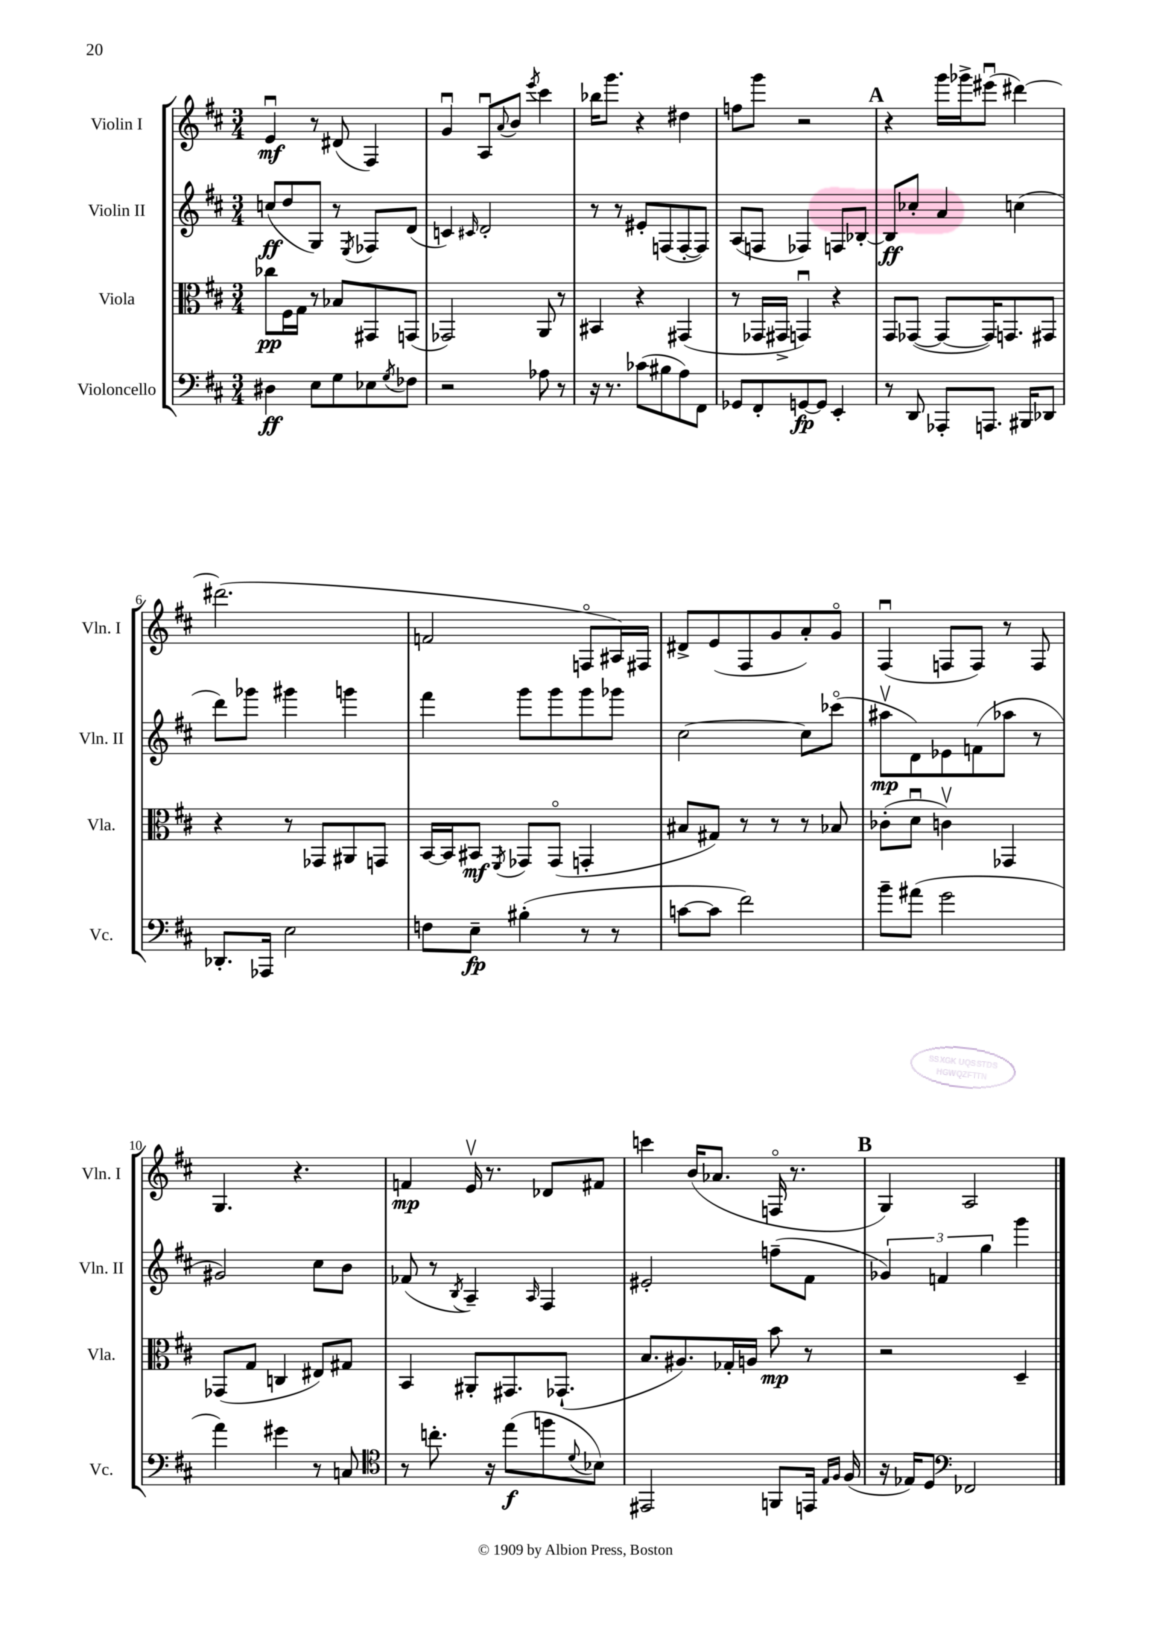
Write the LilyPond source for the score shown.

<<
\new StaffGroup <<
\new Staff = "s0" \with { instrumentName = "Violin I" shortInstrumentName = "Vln. I" } {
    \clef treble \key d \major \numericTimeSignature \time 3/4
    e'4\downbow\mf r8 dis'8( fis4) |
    g'4\downbow a8\downbow \appoggiatura { a'8 } b'8 \acciaccatura { e'''8 } cis'''4 |
    bes''16 g'''8. r4 dis''4 |
    f''8 g'''8 r2 |
    \mark \markup { \bold "A" } r4 g'''16 ges'''16-> eis'''8\downbow( dis'''4~) |
    dis'''2.( |
    f'2 f8\flageolet ais16) fis16 |
    dis'8-> e'8( fis8 g'8 a'8-.) g'8\flageolet |
    fis4\downbow( f8 f8) r8 f8 |
    g4. r4. |
    f'4\mp e'16\upbow r8. des'8 fis'8 |
    c'''4 b'16( aes'8. f16\flageolet r8. |
    \mark \markup { \bold "B" } g4) a2 \bar "|." |
}
\new Staff = "s1" \with { instrumentName = "Violin II" shortInstrumentName = "Vln. II" } {
    \clef treble \key d \major \numericTimeSignature \time 3/4
    c''8\ff( d''8 g8) r8 \acciaccatura { e8 } fes8 d'8( |
    c'4) \grace { cis'16 } d'2-. |
    r8 r8 eis'8-. f8( f8~-. f8) |
    a8( f8 fes4) f8 bes8~-. |
    \mark \markup { \bold "A" } bes8\ff ces''8-. a'4 c''4( |
    d'''8) ges'''8 gis'''4 g'''4 |
    fis'''4 g'''8 g'''8 g'''8 ges'''8 |
    cis''2~ cis''8 ces'''8\flageolet( |
    ais''8\upbow\mp d'8) ees'8 f'8( aes''8 r8 |
    gis'2) cis''8 b'8 |
    fes'8( r8 \acciaccatura { b8 } a4--) \grace { a16 } fis4 |
    eis'2-. f''8--( fis'8 |
    \mark \markup { \bold "B" } \tuplet 3/2 { ges'4) f'4 g''4 } g'''4 \bar "|." |
}
\new Staff = "s2" \with { instrumentName = "Viola" shortInstrumentName = "Vla." } {
    \clef alto \key d \major \numericTimeSignature \time 3/4
    ces''8\pp fis16 g16 r8 bes8 gis,8 g,8( |
    ges,2) a,8 r8 |
    bis,4 r4 gis,4( |
    r8 ges,16 gis,16-> g,4\downbow) r4 |
    \mark \markup { \bold "A" } g,8 ges,8~( ges,8~ ges,16) g,8. gis,8 |
    r4 r8 ges,8 ais,8 g,8 |
    b,16~ b,16 bis,8\mf \acciaccatura { fis,8 } ges,8 ges,8\flageolet( g,4-. |
    bis8 gis8) r8 r8 r8 bes8 |
    ces'8-.( d'8\downbow c'4\upbow) ges,4 |
    ges,8( g8 c4 eis8) gis8 |
    b,4 ais,8-. gis,8. ges,8.-!( |
    b8. ais8.) ges16-. a16 b'8\mp r8 |
    \mark \markup { \bold "B" } r2 d4-- \bar "|." |
}
\new Staff = "s3" \with { instrumentName = "Violoncello" shortInstrumentName = "Vc." } {
    \clef bass \key d \major \numericTimeSignature \time 3/4
    dis4\ff e8 g8 ees8 \acciaccatura { g8 } fes8 |
    r2 aes8 r8 |
    r16 r8. ces'8( bis8 a8) fis,8 |
    ges,8 fis,8-. g,8~\fp g,8 e,4-. |
    \mark \markup { \bold "A" } r8 d,8 aes,,8-. a,,8. bis,,16 des,8 |
    des,8.-. aes,,16 e2 |
    f8 e8--\fp bis4-.( r8 r8 |
    c'8~ c'8 fis'2) |
    b'8-- ais'8( g'2 |
    a'4) gis'4 r8 c8 |
    \clef tenor r8 c''8.-. r16 e''8\f( f''8 \appoggiatura { d'8 } bes8) |
    eis,2 f,8 e,16 \grace { e16 fis16 } fis16( |
    \mark \markup { \bold "B" } r16 ees16) d8 \clef bass fes,2 \bar "|." |
}
>>
>>
